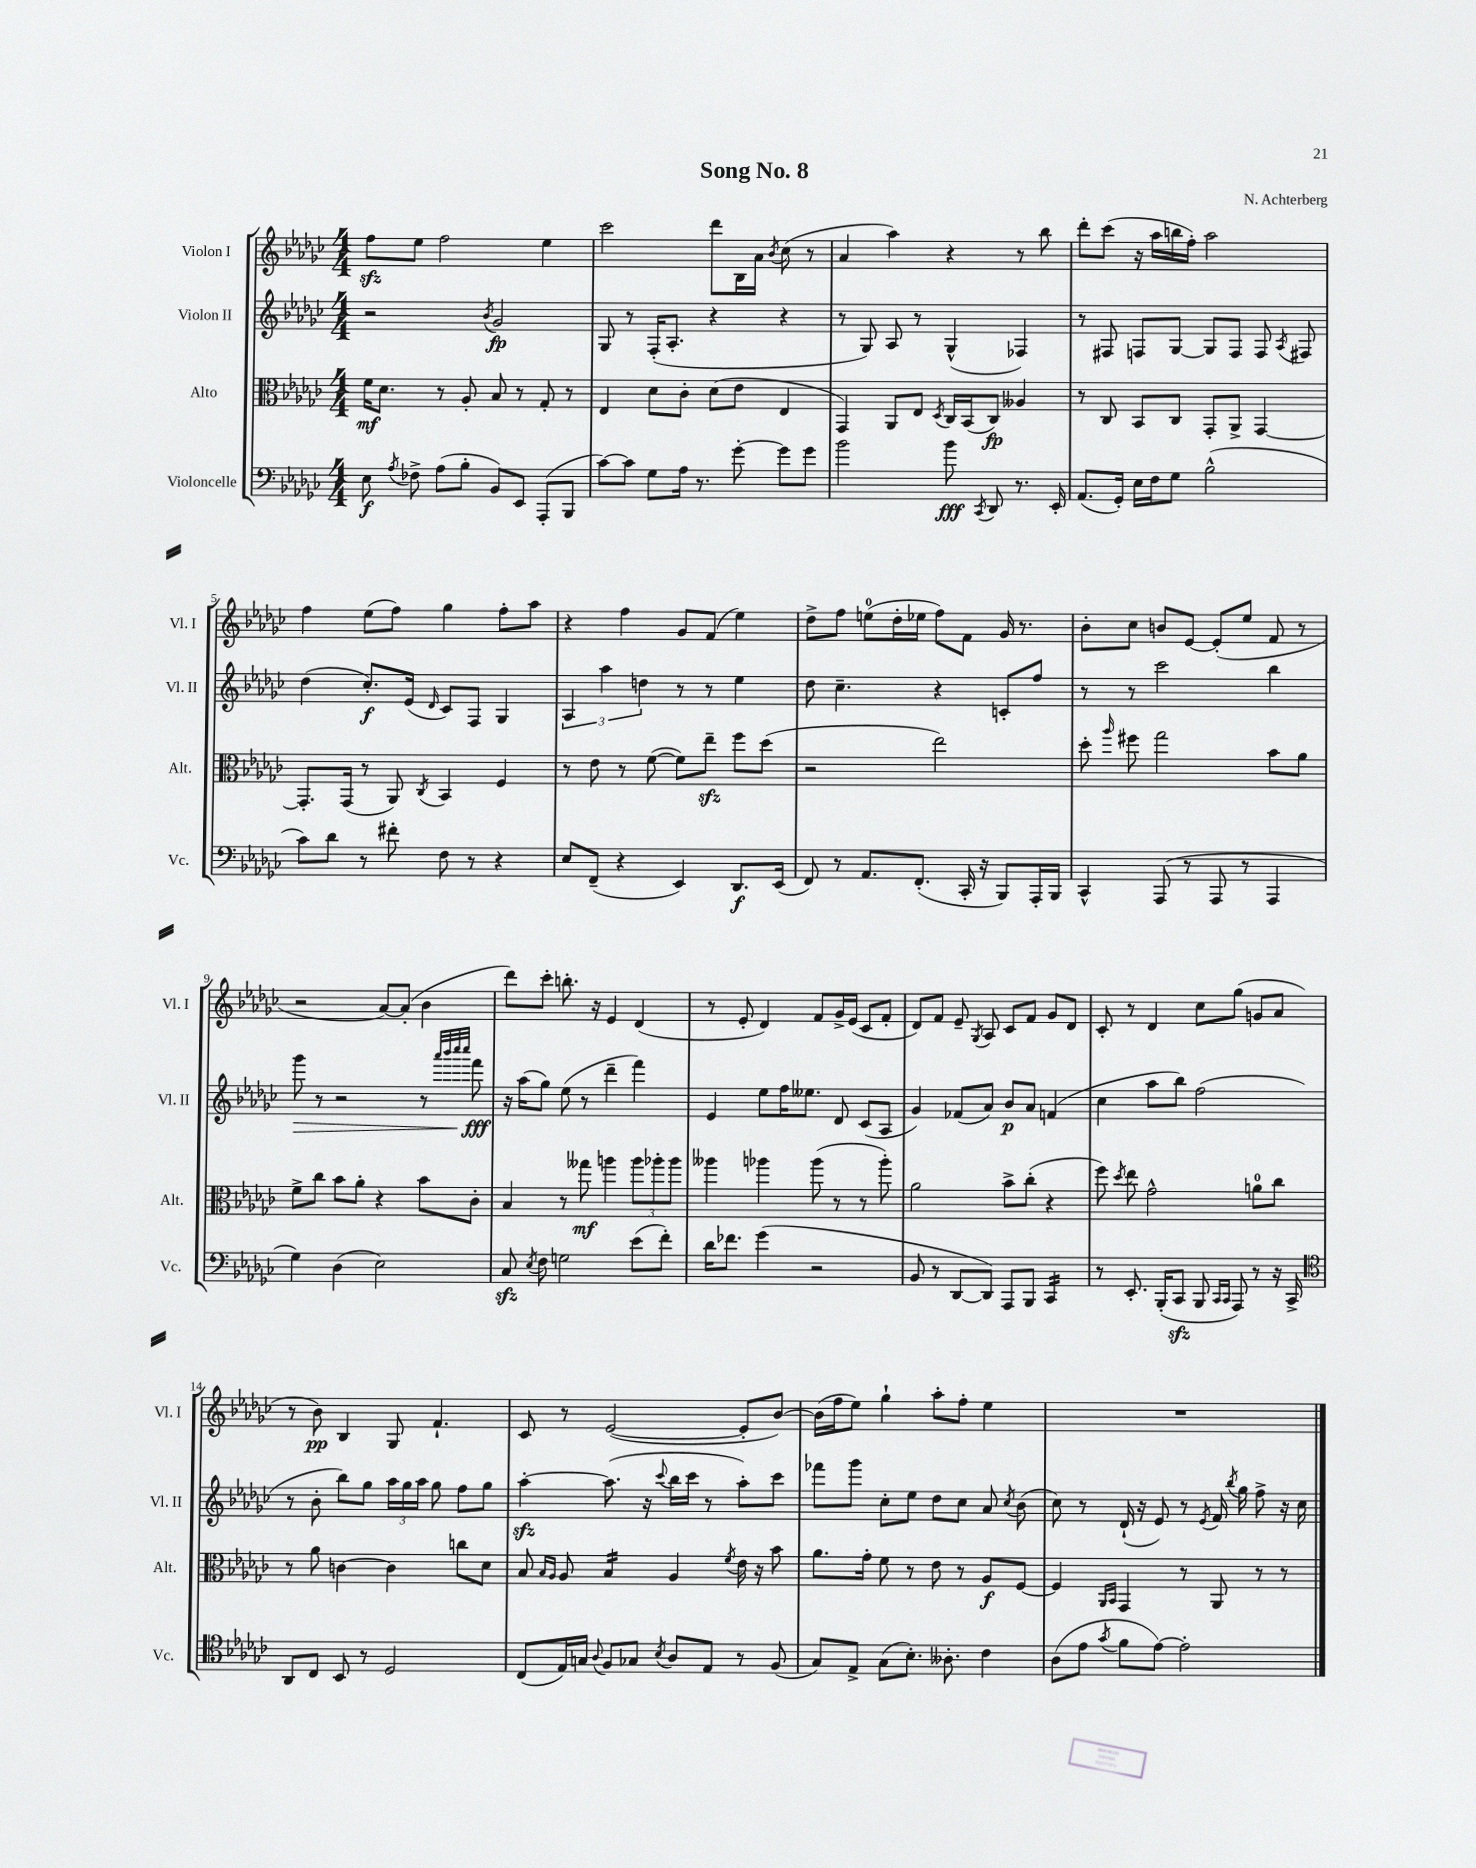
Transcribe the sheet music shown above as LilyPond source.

\header { title = "Song No. 8" composer = "N. Achterberg" }
<<
\new StaffGroup <<
\new Staff = "s0" \with { instrumentName = "Violon I" shortInstrumentName = "Vl. I" } {
    \clef treble \key ges \major \numericTimeSignature \time 4/4
    \autoBeamOff f''8[\sfz ees''8] f''2 ees''4 |
    ces'''2 des'''8[ bes16 aes'16] \acciaccatura { bes'8 } ces''8( r8 |
    aes'4 aes''4) r4 r8 bes''8 |
    des'''8[-. ces'''8]( r16 aes''16[ b''16 f''16]-.) aes''2 |
    f''4 ees''8[( f''8]) ges''4 f''8[-. aes''8] |
    r4 f''4 ges'8[ f'8]( ees''4) |
    des''8[-> f''8] e''8[-0( des''16-. ees''16] f''8[) f'8] ges'16 r8. |
    bes'8[-. ces''8] b'8[ ees'8]~ ees'8[-.( ees''8] f'8 r8 |
    r2 aes'8[~) aes'8]-.( bes'4 |
    des'''8[) ces'''8]-. b''8.-. r16 ees'4 des'4( |
    r8 ees'8-. des'4) f'8[ ges'16-> ees'16]( ces'8[ f'8]-. |
    des'8[) f'8] ees'8-- \acciaccatura { ges8 } aes8 ces'8[ f'8] ges'8[ des'8] |
    ces'8-. r8 des'4 ces''8[ ges''8]( g'8[ aes'8] |
    r8 bes'8\pp) bes4 ges8 f'4.-! |
    ces'8 r8 ees'2~( ees'8[-. bes'8]~) |
    bes'16[( f''16 ees''8]) ges''4-! aes''8[-. f''8]-. ees''4 |
    R1 \bar "|." |
}
\new Staff = "s1" \with { instrumentName = "Violon II" shortInstrumentName = "Vl. II" } {
    \clef treble \key ges \major \numericTimeSignature \time 4/4
    \autoBeamOff r2 \acciaccatura { bes'8 } ges'2\fp |
    ges8 r8 f16[-.( aes8.]-. r4 r4 |
    r8 ges8) aes8 r8 ges4-^( fes4) |
    r8 fis8 f8[ ges8]~ ges8[ f8] f8 \acciaccatura { aes8 } fis8 |
    des''4( ces''8.[-.\f) ees'16]( \grace { des'16 } ces'8[) f8] ges4 |
    \tuplet 3/2 { aes4 aes''4 d''4 } r8 r8 ees''4 |
    des''8 ces''4.-- r4 c'8[-. f''8] |
    r8 r8 ces'''2 bes''4 |
    ges'''8\> r8 r2 r8 \grace { aes'''32[ bes'''32 ces''''32 ces''''32] } f'''8\fff\! |
    r16 aes''16[( ges''8]) ees''8( r8 des'''4-- f'''4) |
    ees'4 ees''8[ f''16 eeses''8.] des'8 ces'8[( aes8] |
    ges'4) fes'8[( aes'8]) bes'8[\p aes'8] f'4( |
    ces''4 aes''8[ bes''8]) f''2( |
    r8 bes'8-. bes''8[) ges''8] \tuplet 3/2 { aes''16[ ges''16 aes''16] } ges''8 f''8[ ges''8] |
    aes''4~-.\sfz aes''8.( r16 \appoggiatura { ces'''8 } bes''16[ ces'''16] r8 aes''8[-.) ces'''8] |
    fes'''8[ ges'''8] ces''8[-. ees''8] des''8[ ces''8] aes'8 \acciaccatura { ces''8 } bes'8( |
    ces''8) r8 des'16-!( r16 ees'8) r8 \acciaccatura { ees'8 } f'16 \acciaccatura { bes''8 } ges''16 f''8-> r16 ces''16 \bar "|." |
}
\new Staff = "s2" \with { instrumentName = "Alto" shortInstrumentName = "Alt." } {
    \clef alto \key ges \major \numericTimeSignature \time 4/4
    \autoBeamOff f'16[\mf des'8.] r8 aes8-. bes8 r8 ges8-. r8 |
    ees4 des'8[ ces'8]-. des'8[( ees'8] ees4 |
    ges,4) aes,8[ ees8] \acciaccatura { des8 } ces16[ bes,16( ces8]\fp) aeses4 |
    r8 ces8 bes,8[ ces8] ges,8[-. aes,8]-> ges,4~ |
    ges,8.[-. ges,16]( r8 aes,8) \acciaccatura { ces8 } bes,4 f4 |
    r8 ees'8 r8 f'8~( f'8[) ees''8]--\sfz f''8[ des''8]( |
    r2 ees''2) |
    des''8-. \grace { aes''16 } fis''8 ges''2 bes'8[ aes'8] |
    f'8[-> ces''8] bes'8[ aes'8]-. r4 bes'8[ ces'8]-. |
    bes4 r8 geses''8\mf a''4 \tuplet 3/2 { a''8[ aes''8-. aes''8] } |
    aeses''4 aes''4 aes''8( r8 r8 aes''8-.) |
    aes'2 bes'8[-> ces''8]-.( r4 |
    f''8) \acciaccatura { des''8 } ees''8 ges'2-^ a'8[-0 ces''8] |
    r8 aes'8 c'4~ c'4 c''8[ des'8] |
    bes8 \grace { bes16[ aes16] } aes8 bes4:16 aes4 \acciaccatura { f'8 } ees'16 r16 bes'8 |
    aes'8.[ ges'16]-. f'8 r8 ees'8 r8 aes8[\f f8]~ |
    f4 \grace { aes,16[ bes,16] } ges,4 r8 aes,8 r8 r8 \bar "|." |
}
\new Staff = "s3" \with { instrumentName = "Violoncelle" shortInstrumentName = "Vc." } {
    \clef bass \key ges \major \numericTimeSignature \time 4/4
    \autoBeamOff ees8\f \acciaccatura { aes8 } fes8-> aes8[( bes8]-. bes,8[) ees,8] aes,,8[-.( bes,,8] |
    ces'8[~) ces'8] ges8[ aes16] r8. ges'8~-. ges'8[ ges'8] |
    bes'2 bes'8\fff \acciaccatura { ces,8 } des,8 r8. ees,16-. |
    aes,8.[( ges,16]-.) ees16[ f16 ges8] bes2-^( |
    ces'8[) des'8] r8 fis'8-. f8 r8 r4 |
    ees8[ f,8]--( r4 ees,4) des,8.[\f ees,16]( |
    f,8) r8 aes,8.[ f,8.]-.( ces,16-. r16 bes,,8[) aes,,16-. bes,,16] |
    ces,4-^ aes,,8( r8 aes,,8 r8 aes,,4 |
    ges4) des4( ees2) |
    ces8\sfz \acciaccatura { ees8 } f8 g2 ees'8[( f'8]-.) |
    des'16[ fes'8.] ges'4( r2 |
    bes,8 r8 des,8[~ des,8]) aes,,8[ bes,,8] ces,4:16 |
    r8 ees,8.-. bes,,16[-.( ces,8]\sfz bes,,8 \grace { ces,16[ ces,16] } aes,,8) r8 r16 ces,16-> |
    \clef tenor aes,8[ ces8] bes,8 r8 des2 |
    ces8[( ees16) g16] \appoggiatura { aes8 } f8[ ges8] \acciaccatura { bes8 } aes8[ ees8] r8 f8( |
    ges8[) ees8]-> ges8[( bes8.]-.) aeses8.-. ces'4 |
    aes8[( ees'8] \acciaccatura { ges'8 } f'8[ ees'8]~) ees'2-. \bar "|." |
}
>>
>>
